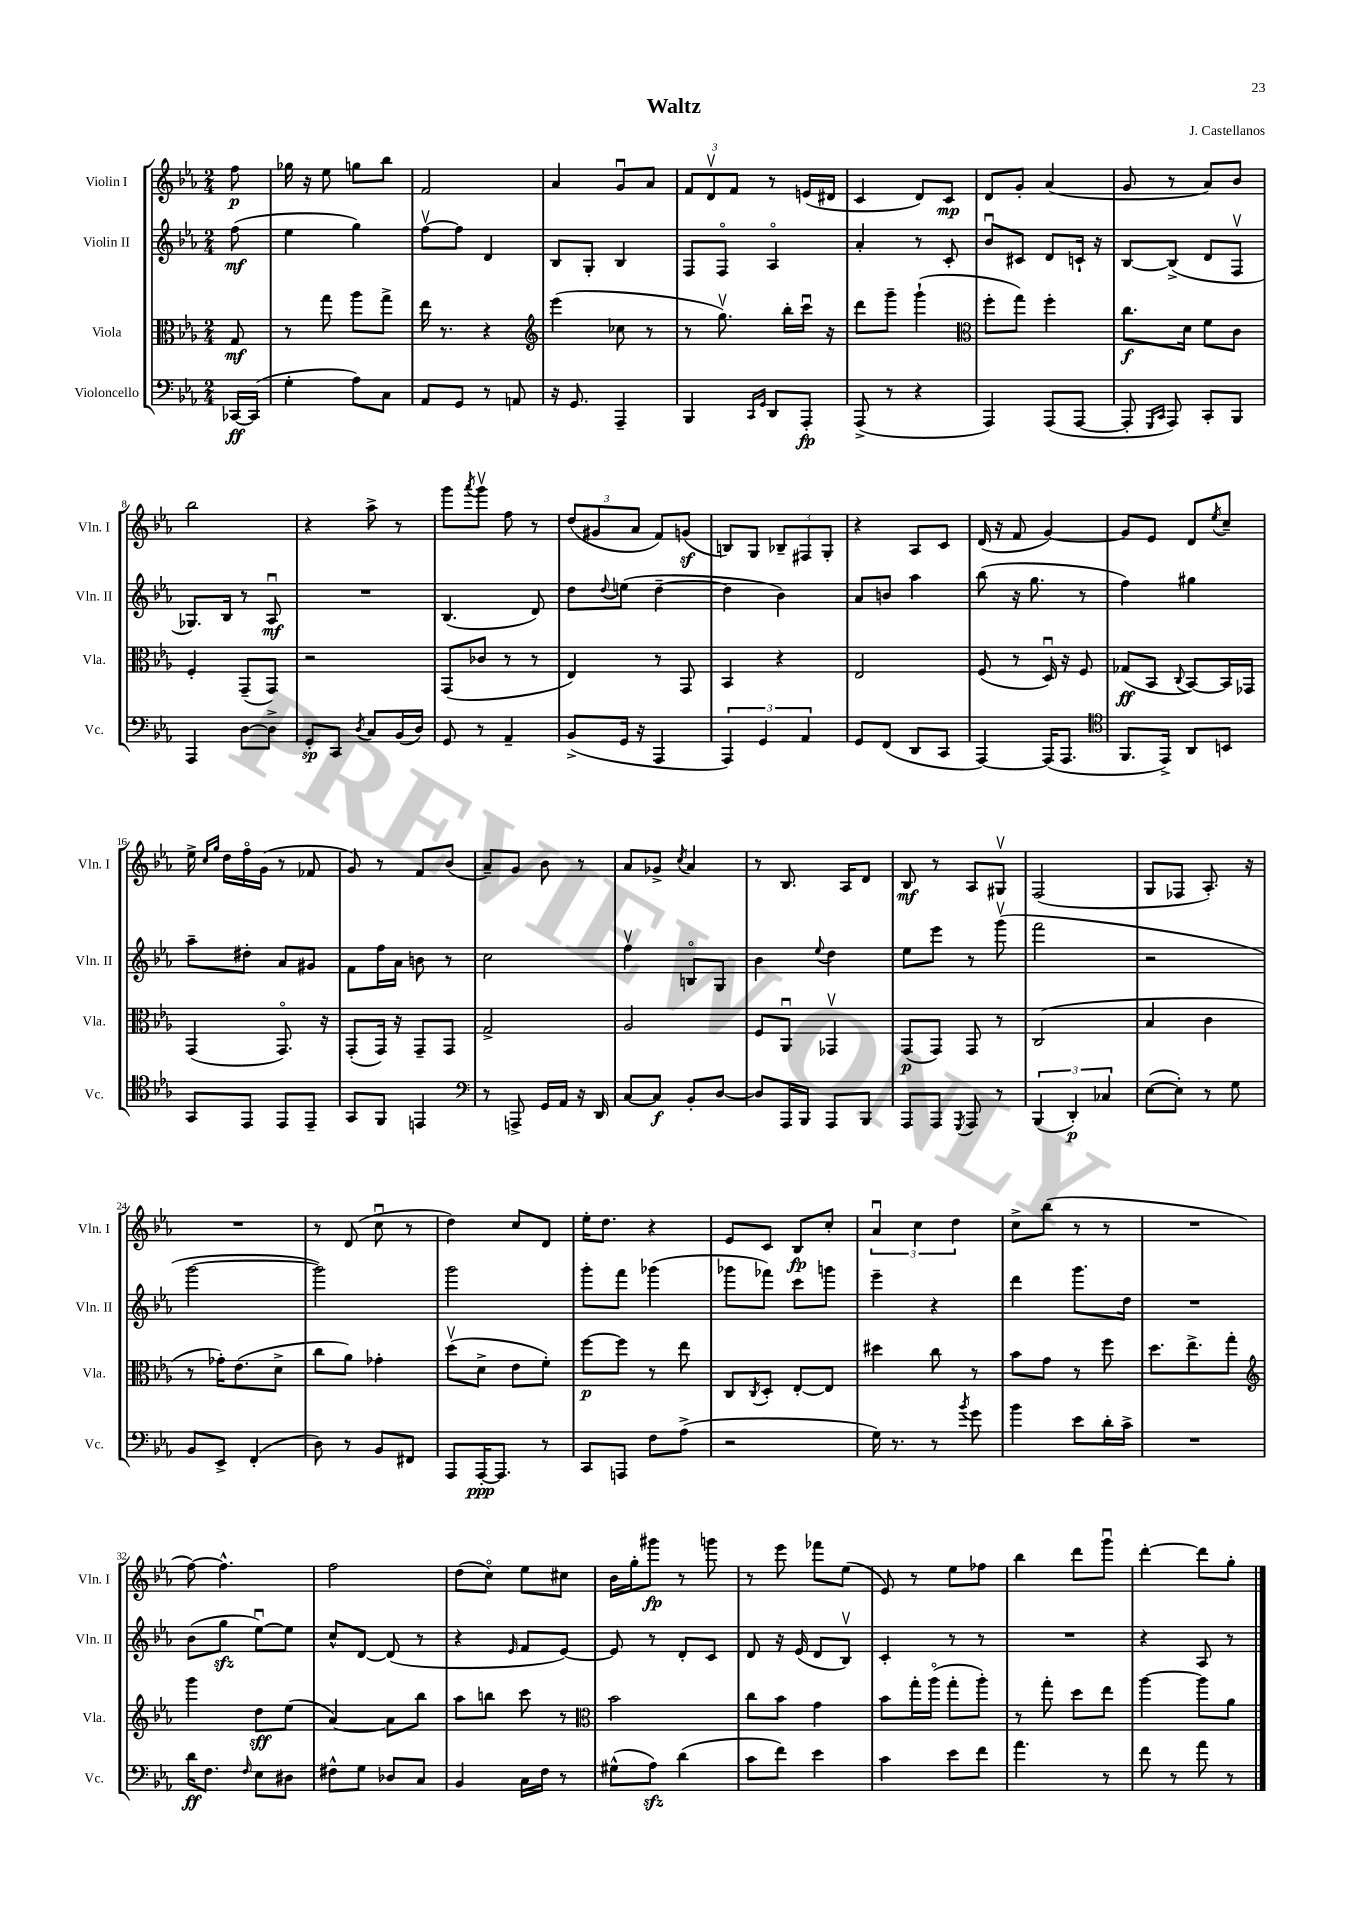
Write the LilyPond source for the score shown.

\header { title = "Waltz" composer = "J. Castellanos" }
<<
\new StaffGroup <<
\new Staff = "s0" \with { instrumentName = "Violin I" shortInstrumentName = "Vln. I" } {
    \clef treble \key ees \major \numericTimeSignature \time 2/4 \partial 8
    f''8\p |
    ges''16 r16 ees''8 g''8 bes''8 |
    f'2 |
    aes'4 g'8\downbow aes'8 |
    \tuplet 3/2 { f'8 d'8\upbow f'8 } r8 e'16( dis'16 |
    c'4 d'8) c'8\mp |
    d'8 g'8-. aes'4( |
    g'8 r8 aes'8) bes'8 |
    bes''2 |
    r4 aes''8-> r8 |
    g'''8 \acciaccatura { aes'''8 } g'''8\upbow f''8 r8 |
    \tuplet 3/2 { d''8( gis'8 aes'8 } f'8) g'8\sf( |
    b8) g8 \tuplet 3/2 { bes8-- fis8 g8-. } |
    r4 aes8 c'8 |
    d'16( r16 f'8 g'4~) |
    g'8 ees'8 d'8 \acciaccatura { ees''8 } c''8-- |
    ees''16-> \grace { c''16 g''16 } d''16 f''16\flageolet g'16( r8 fes'8 |
    g'8) r8 f'8 bes'8( |
    aes'8--) g'8 bes'8 r8 |
    aes'8 ges'8-> \acciaccatura { c''8 } aes'4 |
    r8 bes8. aes16 d'8 |
    bes8\mf r8 aes8 gis8\upbow |
    f2( |
    g8 fes8 aes8.-.) r16 |
    R2 |
    r8 d'8( c''8\downbow r8 |
    d''4) c''8 d'8 |
    ees''16-. d''8. r4 |
    ees'8 c'8 bes8\fp c''8-. |
    \tuplet 3/2 { aes'4\downbow c''4 d''4 } |
    c''8-> bes''8( r8 r8 |
    R2 |
    f''8~) f''4.-^ |
    f''2 |
    d''8( c''8\flageolet) ees''8 cis''8 |
    bes'16 g''16-. gis'''8\fp r8 g'''8 |
    r8 ees'''8 fes'''8 ees''8( |
    ees'8) r8 ees''8 fes''8 |
    bes''4 d'''8 g'''8\downbow |
    d'''4~-. d'''8 g''8-. \bar "|." |
}
\new Staff = "s1" \with { instrumentName = "Violin II" shortInstrumentName = "Vln. II" } {
    \clef treble \key ees \major \numericTimeSignature \time 2/4 \partial 8
    f''8\mf( |
    ees''4 g''4) |
    f''8~\upbow f''8 d'4 |
    bes8 g8-. bes4 |
    f8 f8\flageolet aes4\flageolet |
    aes'4-. r8 c'8-. |
    bes'8\downbow cis'8 d'8 c'16-! r16 |
    bes8~ bes8->( d'8 f8\upbow |
    ges8.) bes16 r8 aes8\downbow\mf |
    R2 |
    bes4.( d'8) |
    d''8 \appoggiatura { d''8 } e''8( d''4~-- |
    d''4 bes'4) |
    aes'8 b'8 aes''4 |
    bes''8( r16 g''8. r8 |
    f''4) gis''4 |
    aes''8-- dis''8-. aes'8 gis'8 |
    f'8 f''16 aes'16 b'8 r8 |
    c''2 |
    f''4\upbow b8\flageolet g8 |
    bes'4 \appoggiatura { ees''8 } d''4 |
    ees''8 ees'''8 r8 g'''8\upbow( |
    f'''2 |
    r2 |
    g'''2~ |
    g'''2) |
    g'''2 |
    g'''8-. f'''8 ges'''4( |
    ges'''8 fes'''8) c'''8 g'''8 |
    ees'''4-- r4 |
    d'''4 g'''8. d''16 |
    R2 |
    bes'8( g''8\sfz ees''8~\downbow) ees''8 |
    c''8-^ d'8~ d'8( r8 |
    r4 \grace { ees'16 } f'8 ees'8~) |
    ees'8 r8 d'8-. c'8 |
    d'8 r16 ees'16( d'8 bes8\upbow) |
    c'4-. r8 r8 |
    R2 |
    r4 aes8 r8 \bar "|." |
}
\new Staff = "s2" \with { instrumentName = "Viola" shortInstrumentName = "Vla." } {
    \clef alto \key ees \major \numericTimeSignature \time 2/4 \partial 8
    g8\mf |
    r8 g''8 aes''8 g''8-> |
    ees''16 r8. r4 |
    \clef treble ees'''4( ces''8 r8 |
    r8 g''8.\upbow) bes''16-. c'''16\downbow r16 |
    d'''8 g'''8-- g'''4-!( |
    \clef alto f''8-. g''8) f''4-. |
    c''8.\f d'16 f'8 c'8 |
    f4-. g,8--( g,8) |
    r2 |
    g,8( ces'8 r8 r8 |
    ees4) r8 g,8 |
    bes,4 r4 |
    ees2 |
    f8( r8 d16\downbow) r16 f8 |
    ges8\ff( bes,8 \appoggiatura { c8 } bes,8~) bes,16 ges,16 |
    g,4( g,8.\flageolet) r16 |
    g,8-.( g,16) r16 g,8-- g,8 |
    g2-> |
    aes2 |
    f8 aes,8\downbow ges,4\upbow |
    g,8\p( g,8) g,8 r8 |
    c2( |
    bes4 c'4 |
    r8 ges'16-.) ees'8.( d'8-> |
    c''8 aes'8) ges'4-. |
    d''8\upbow( d'8-> ees'8 f'8-.) |
    f''8~\p f''8 r8 ees''8 |
    c8 \acciaccatura { c8 } d8-. ees8~-. ees8 |
    dis''4 c''8 r8 |
    bes'8 g'8 r8 f''8 |
    d''8. ees''8.-> g''8-. |
    \clef treble g'''4 d''8\sff ees''8( |
    aes'4~) aes'8 bes''8 |
    aes''8 b''8 c'''8 r8 |
    \clef alto bes'2 |
    c''8 bes'8 g'4 |
    bes'8 g''16-. aes''16\flageolet( g''8-. aes''8-.) |
    r8 g''8-. d''8 ees''8 |
    aes''4~ aes''8 aes'8 \bar "|." |
}
\new Staff = "s3" \with { instrumentName = "Violoncello" shortInstrumentName = "Vc." } {
    \clef bass \key ees \major \numericTimeSignature \time 2/4 \partial 8
    ces,16~\ff ces,16( |
    g4-. aes8) c8 |
    aes,8 g,8 r8 a,8 |
    r16 g,8. aes,,4-- |
    bes,,4 \grace { c,16 g,16 } d,8 aes,,8-.\fp |
    aes,,8->( r8 r4 |
    aes,,4) aes,,8( aes,,8~ |
    aes,,8-. \grace { g,,16 c,16 } aes,,8) c,8-. bes,,8 |
    aes,,4 d8~ d8-> |
    g,8-.\sp c,8 \acciaccatura { d8 } c8 bes,16( d16) |
    g,8 r8 aes,4-- |
    bes,8->( g,16 r16 aes,,4 |
    \tuplet 3/2 { aes,,4) g,4 aes,4 } |
    g,8 f,8( d,8 c,8 |
    aes,,4~) aes,,16( aes,,8. |
    \clef tenor f,8. ees,16->) aes,8 b,8 |
    g,8 ees,8 ees,8 ees,8-- |
    g,8 f,8 e,4 |
    \clef bass r8 a,,8-> g,16 aes,16 r16 d,16 |
    c8~ c8\f bes,8-. d8~ |
    d8 aes,,16 bes,,16 aes,,8 bes,,8 |
    aes,,8 aes,,8 \acciaccatura { g,,8 } aes,,8 r8 |
    \tuplet 3/2 { bes,,4( d,4-.\p) ces4 } |
    ees8~( ees8-.) r8 g8 |
    bes,8 ees,8-> f,4-.( |
    d8) r8 bes,8 fis,8 |
    aes,,8 aes,,16~-.\ppp aes,,8. r8 |
    c,8 a,,8 f8 aes8->( |
    r2 |
    g16) r8. r8 \acciaccatura { bes'8 } g'8 |
    bes'4 ees'8 d'16-. c'16-> |
    R2 |
    d'16\ff f8. \grace { f16 } ees8 dis8 |
    fis8-^ g8 des8 c8 |
    bes,4 c16 f16 r8 |
    gis8-^( aes8\sfz) d'4( |
    c'8 f'8) ees'4 |
    c'4 ees'8 f'8 |
    aes'4. r8 |
    f'8 r8 aes'8 r8 \bar "|." |
}
>>
>>
